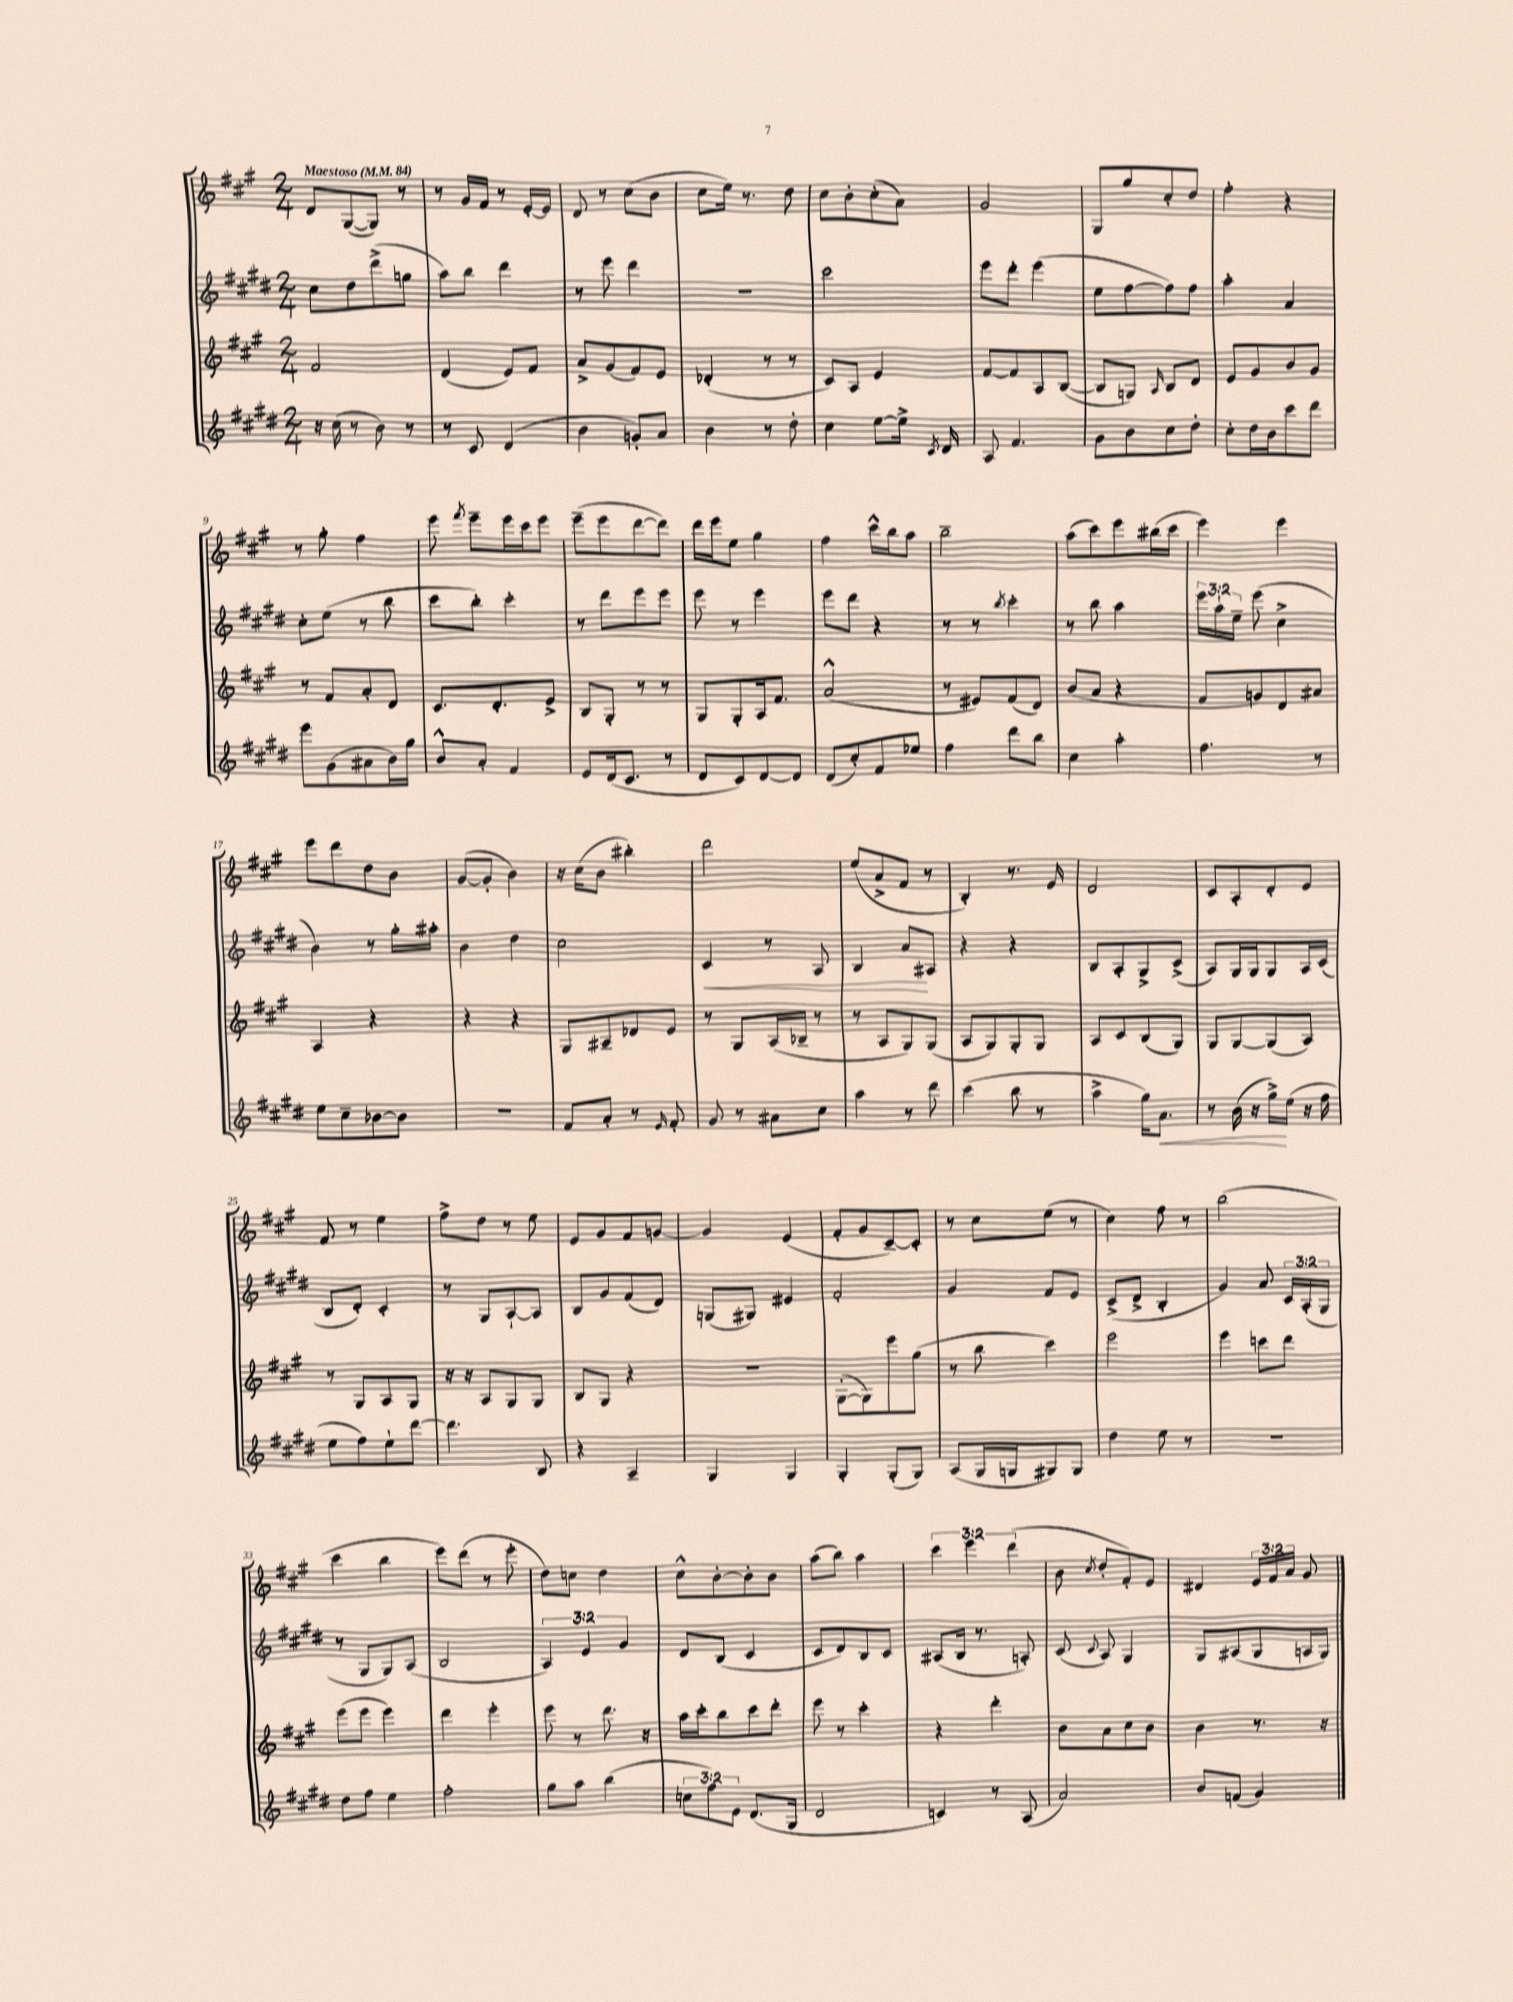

**kern	**kern	**kern	**kern
*staff4	*staff3	*staff2	*staff1
*clefG2	*clefG2	*clefG2	*clefG2
*k[f#c#g#d#]	*k[f#c#g#]	*k[f#c#g#d#]	*k[f#c#g#]
*M2/4	*M2/4	*M2/4	*M2/4
*MM84	*MM84	*MM84	*MM84
16r	2f#	8cc#	8d
(16cc#	.	.	.
8r	.	8dd#	([8G#
8b)	.	(8ddd#^	8G#])
8r	.	8gg	8r
=	=	=	=
8r	(4d	8aa)	8r
8c#	.	8bb	16g#
.	.	.	16f#
(4d#	8e)	4ddd#	8r
.	8f#	.	[16e'
.	.	.	16e]
=	=	=	=
4b	8a^	8r	8d
.	(8g#	8eee	8r
8g')	8f#)	4ddd#	(8cc#
8a	8e	.	8b
=	=	=	=
4b	(4d-'	2r	8cc#
.	.	.	16ee)
.	.	.	8.r
8r	8r	.	.
8dd#'	8r	.	8dd
=	=	=	=
4cc#	8c#)	2ccc#	8cc#
.	8A	.	8b'
[8ee	4e	.	(8cc#'
16ee^]	.	.	8a)
8qc#	.	.	.
16d#	.	.	.
=	=	=	=
8A	[8f#	8eee	2g#
4.f#	8f#]	8ddd#'	.
.	8A	(4eee	.
.	([8B	.	.
=	=	=	=
8g#	8B]	8ee	8G#
8b	8G)	[8ff#	8gg#
.	16qqA	.	.
8cc#	8B	8ff#])	8cc#'
8dd#'	8d	8ff#	8dd
=	=	=	=
8cc#'	8e	4aa'	4ff#'
16dd#	8g#	.	.
16b	.	.	.
8ccc#	8b	4a	4r
8ddd#	8g#	.	.
=	=	=	=
8eee	8r	8cc#'	8r
(8g#	8f#	(8ee	8gg#'
8a#	8a'	8r	4ff#
16b)	8d	8bb	.
16gg#	.	.	.
=	=	=	=
8b^^	8.c#	8ccc#	8eee
.	.	.	8qfff#
8a'	.	8bb')	8eee~
.	8.d'	.	.
4f#	.	4ccc#'	16eee
.	.	.	16ccc#
.	8e^	.	8eee
=	=	=	=
8e	8B	8r	(8eee~
(16d#	8G#'	8ddd#	8eee
8.c#	.	.	.
.	8r	8eee	[8ddd
8r	8r	8eee	8ddd])
=	=	=	=
8d#	8G#	8eee	16ddd
.	.	.	16eee
8c#)	8G#'	8r	8ee
[8d#	16A	4eee	4gg#
.	8.f#	.	.
8d#]	.	.	.
=	=	=	=
(8d#	(2a^^	8eee	4ff#
8cc#')	.	8ddd#	.
8f#	.	4r	16ccc#^^
.	.	.	16bb
8ee-	.	.	8aa
=	=	=	=
4ff#	8r	8r	2bb~
.	8e#)	8r	.
.	.	8qbb	.
8ddd#	(8f#	4ccc#'	.
8bb	8d)	.	.
=	=	=	=
4cc#	(8b	8r	(8aa
.	8a	8bb	8ccc#)
4aa'	4r	4aa	8eee
.	.	.	(16bb#
.	.	.	16ccc#
=	=	=	=
4.ff#	8f#	24eee	4eee)
.	.	24aa`	.
.	.	24ee~	.
.	8g)	(8eee	.
.	8d	4cc#^	4eee
8r	8a#	.	.
=	=	=	=
8ee	4A	4b)	8eee
8cc#~	.	.	8ddd
[8b-	4r	8r	8dd
8b-]	.	16gg#'	8b
.	.	16aa#'	.
=	=	=	=
2r	4r	4b	([8g#
.	.	.	8g#']
.	4r	4dd#	4b)
=	=	=	=
8f#	8G#	2cc#	16r
.	.	.	(16cc#
8a'	8A#~	.	8b
8r	8d-	.	4bb#')
16qqe	.	.	.
8f#'	8e	.	.
=	=	=	=
8g#	8r	4c#	2ddd
8r	8G#	.	.
8a#	(16A	8r	.
.	16B-~	.	.
8cc#	8r	8A	.
=	=	=	=
4aa	8r	4B	(8ee
.	8A	.	8a^
8r	8G#)	8a	8f#
8ddd#	(8G#	8A#	8r
=	=	=	=
(4ccc#	8A	4r	4B')
.	8G#)	.	.
8bb	8G#'	4r	8.r
8r	8G#	.	.
.	.	.	16e
=	=	=	=
4aa^	8A	8B	2d
.	8c#	8A'	.
16gg#)	(8B	8G#^	.
8.a	.	.	.
.	8G#)	(8c#^	.
=	=	=	=
8r	8G#	8A)	8c#
(16b	[8G#	16G#	8A'
16r	.	16G#	.
16gg#^)	(8G#]	8G#	8d'
(16ee	.	.	.
16r	8A)	16A	8e
16ff#	.	(16c#	.
=	=	=	=
8ee	8r	8B	8f#
8ff#)	8G#	8d#')	8r
8ee`	8A	4c#'	4ee
[8ddd#	8G#	.	.
=	=	=	=
4.ddd#]	16r	8r	8ff#^
.	16r	.	.
.	8A	8G#	8dd
.	8G#	[8A`	8r
8B	8G#	8A]	8ee
=	=	=	=
4r	8B	8B	8e
.	8G#	8g#	8g#
4A~	4r	(8f#	8f#
.	.	8d#)	[8g
=	=	=	=
4G#	2r	(8G	4g]
.	.	8G#)	.
4G#	.	4e#	(4e
=	=	=	=
4G#'	([8G#'	2f#'	8f#'
.	8G#])	.	8g#
(8G#'	8eee	.	[8c#~)
8G#)	(8gg#	.	8c#']
=	=	=	=
(8A	8r	4g#	8r
16G#	8bb	.	8cc#
16G	.	.	.
8G#)	4ccc#)	8f#	(8ee
8G#	.	8e	8r
=	=	=	=
4dd#	2eee	(8c#^	4cc#)
.	.	8d#^	.
8ee	.	4B'	8ff#
8r	.	.	8r
=	=	=	=
2r	4eee	4g#)	(2bb
.	8ccc	8a	.
.	8ddd	24c#	.
.	.	(24A'	.
.	.	24G#	.
=	=	=	=
8dd#	(8eee	8r	4ccc#
8ff#	8eee	8G#	.
4ee	4eee)	8G#)	4bb
.	.	(8A	.
=	=	=	=
2ff#'	4ddd	2B	8eee)
.	.	.	(8ddd
.	4eee'	.	8r
.	.	.	8eee'
=	=	=	=
8gg#	8eee	6A)	8dd)
8aa	8r	.	8cc
.	.	6e	.
(4bb	8.ddd	.	4dd
.	.	6g#	.
.	16r	.	.
=	=	=	=
12cc	16aa	8d#	8cc#^^
.	16ccc#'	.	.
12ff#)	.	.	.
.	8bb	(8B	[8b'
12e	.	.	.
(8.d#	8ccc#	4c#	8b']
.	8ddd'	.	8b
16G#	.	.	.
=	=	=	=
2d#	8eee	8c#	(8aa
.	8r	8d#)	8bb)
.	4ccc#'	8B	4aa
.	.	8c#	.
=	=	=	=
4c)	4r	(8A#	6ccc#
.	.	16B	.
.	.	.	6eee
.	.	8.r	.
8r	4ddd'	.	.
.	.	.	(6ddd
(8A	.	8A')	.
=	=	=	=
2a)	8b	(8c#	8b
.	.	8qqc#	8qcc#
.	8a	8A)	8dd'
.	8cc#	4G#	8f#')
.	8b	.	8e
=	=	=	=
8b	4b	8G#	4d#
(8f	.	(8A#	.
4g#)	8.r	8G#	24e
.	.	.	24f#
.	.	.	24a
.	.	16A	8g#
.	16r	16G#)	.
==	==	==	==
*-	*-	*-	*-
